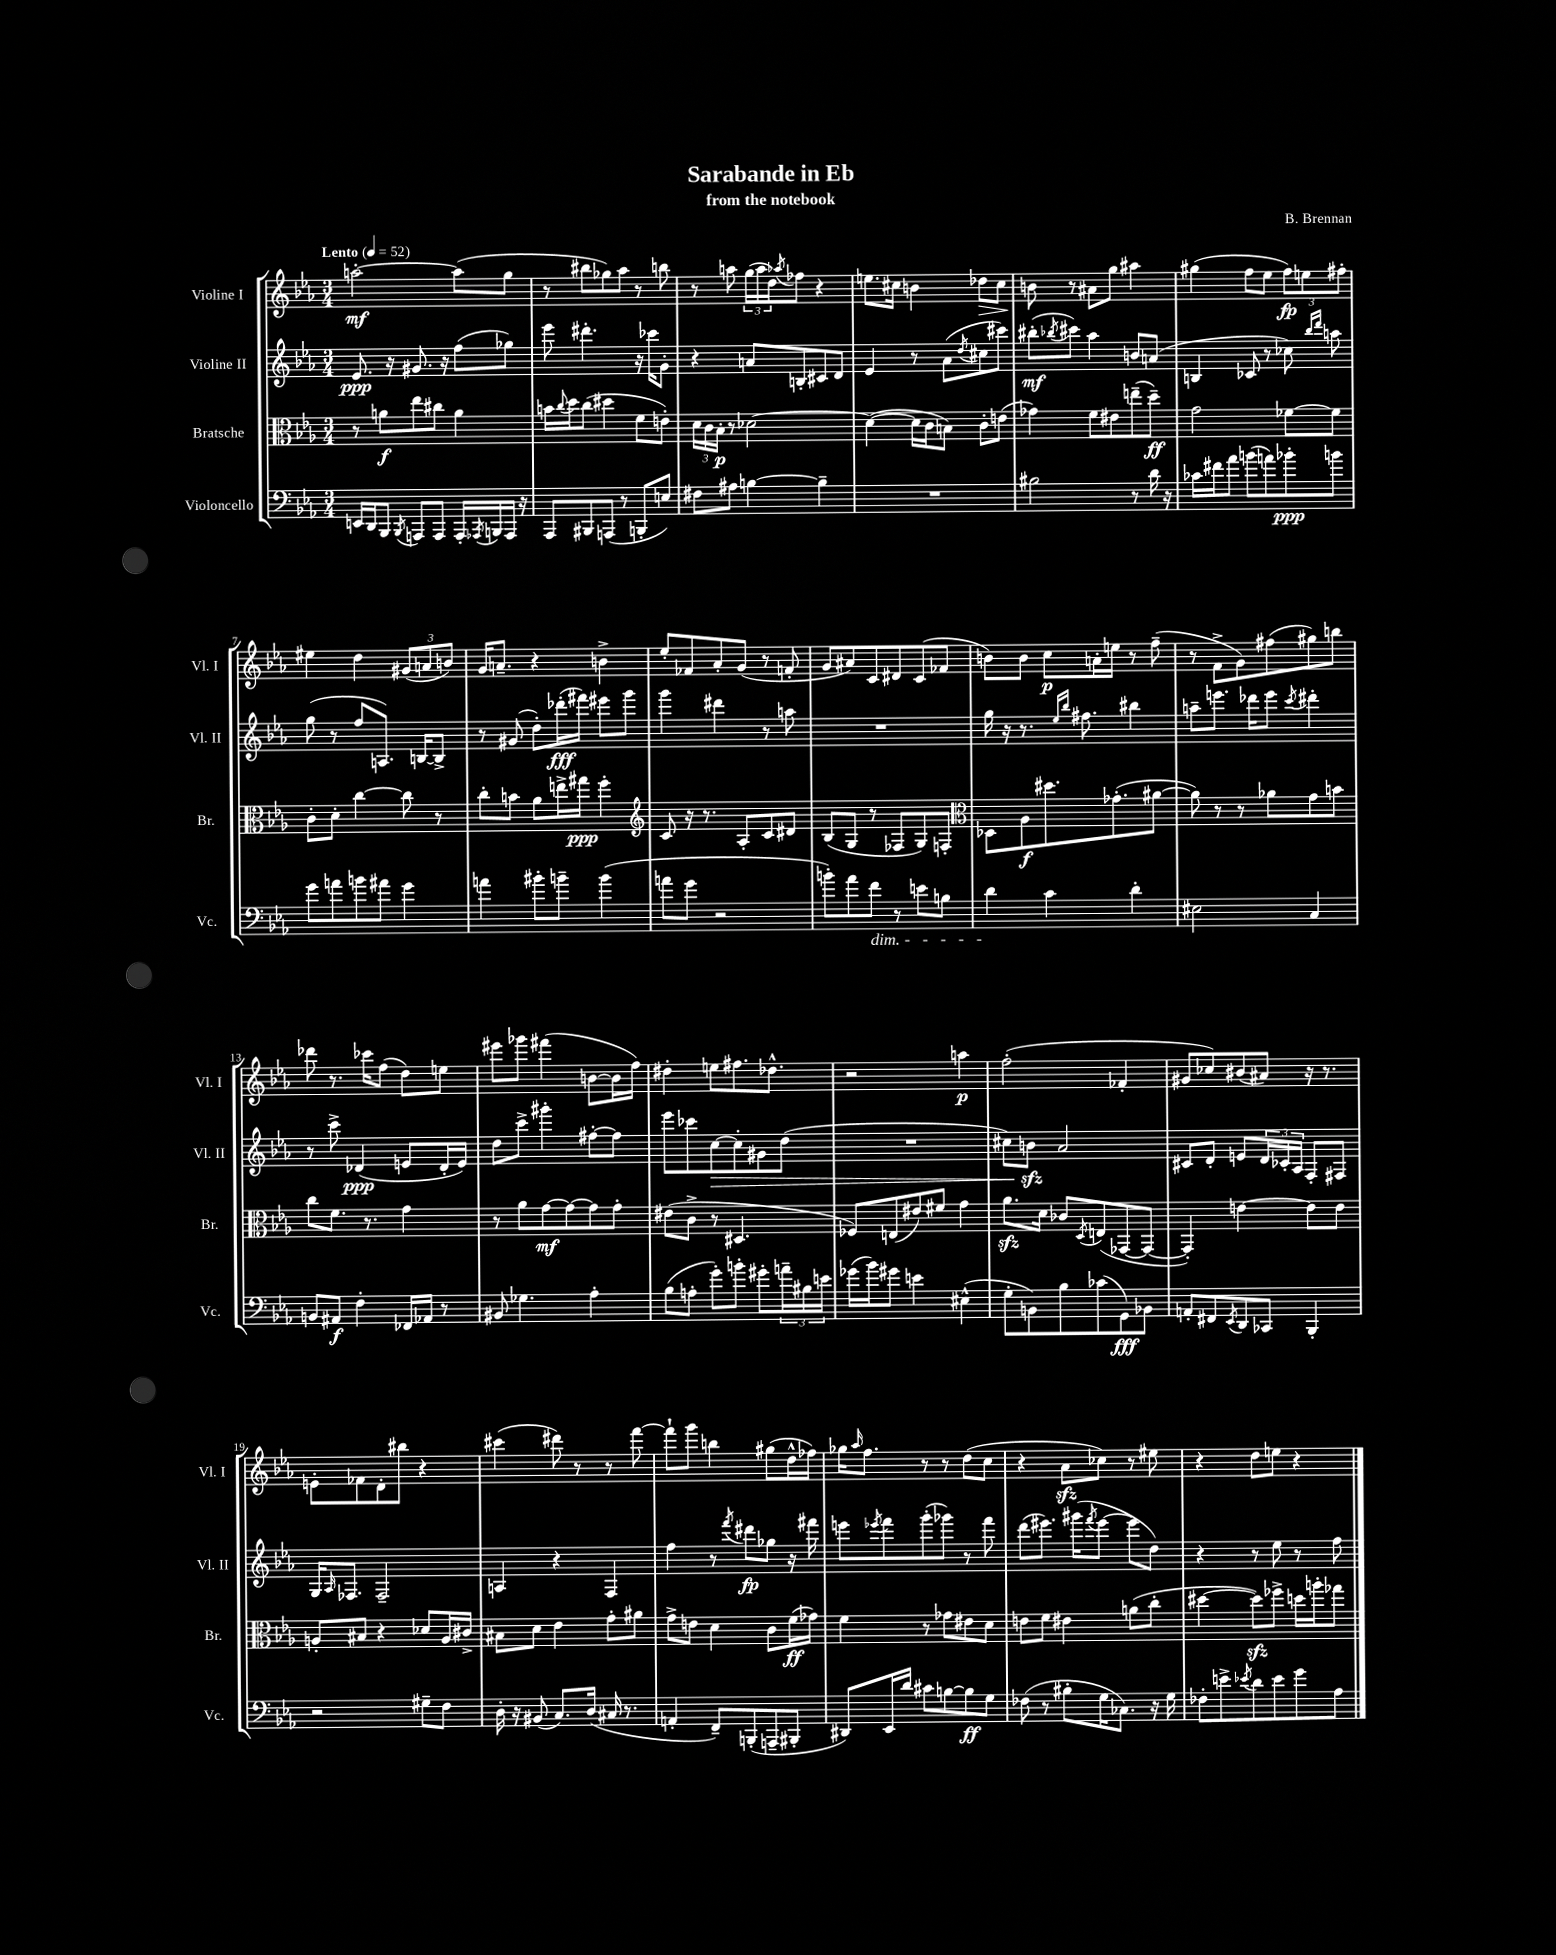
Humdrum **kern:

**kern	**kern	**kern	**kern
*staff4	*staff3	*staff2	*staff1
*clefF4	*clefC3	*clefG2	*clefG2
*k[b-e-a-]	*k[b-e-a-]	*k[b-e-a-]	*k[b-e-a-]
*M3/4	*M3/4	*M3/4	*M3/4
*MM52	*MM52	*MM52	*MM52
16EE	8r	8.e-	[2aa'
16DD	.	.	.
8BBB-	8a	.	.
.	.	16r	.
8qBBB-	.	.	.
8AAA	8ee-	8.g#	.
8AAA	8cc#	.	.
.	.	16r	.
16AAA'	4a	(8ff	(8aa]
8qAAA-	.	.	.
16BBB	.	.	.
16AAA-	.	8gg-)	8gg
16r	.	.	.
=	=	=	=
8AAA-	16b	8eee-	8r
.	8qqcc	.	.
.	16dd	.	.
8BBB#	(8cc	4.ddd#'	8bb#
(8AAA	4dd#	.	8gg-)
8r	.	.	8aa-
8BBB'	8f	16r	8r
.	.	16ccc-	.
8E)	8e')	8g'	8bb
=	=	=	=
8F#	24d	4r	8r
.	24c	.	.
.	24B-'	.	.
8A#	8r	.	8aa
[4B	[2d-	8a	(24gg
.	.	.	24aa
.	.	.	24dd)
.	.	.	8qaa-
.	.	8B'	8ff-
4B~]	.	8c#	4r
.	.	8d	.
=	=	=	=
2.r	(4d-_	4e-	8.ee
.	.	.	16cc#
.	16d-]	8r	4b
.	16c	.	.
.	8B)	(8a-	.
.	.	8qdd	.
.	8c'	8cc#	8dd-
.	(8e	8ccc#)	8cc#
=	=	=	=
2B#	4g-)	(8bb#'	8b
.	.	8qbb-	.
.	.	8ccc#)	8r
.	8f	4aa-	8a#
.	8e#	.	8gg
8r	(8ee~	8b	4aa#
16d	8dd~)	(8a	.
16r	.	.	.
=	=	=	=
16c-	2g	4B	(4gg#
16f#	.	.	.
8a-	.	.	.
(8b	.	8c-	8ff
8a)	.	8r	8ee-
8b-'	[8f-	8cc-)	12ff)
.	.	.	12ee
.	.	16qqbb-	.
.	.	16qqddd	.
8b	8f-]	8aa	.
.	.	.	12ff#'
=	=	=	=
8g	8c'	(8gg	4ee#
8a	8d'	8r	.
8b	[4cc	8ff	4dd
8a#	.	8.A)	.
4g	8cc]	.	(12g#
.	.	[16B	.
.	.	.	12a
.	8r	8B^]	.
.	.	.	12b)
=	=	=	=
4a	8cc'	8r	16g
.	.	.	8.a~
.	8b	(8g#	.
8b#'	8a-	8dd')	4r
8b~	16ee^	(16ddd-'	.
.	16gg#	16fff#)	.
(4b	4ff'	8eee#	4b^
.	.	8ggg	.
=	=	=	=
*	*clefG2	*	*
8a	8c	4ggg	8ee-'
8g	16r	.	8f-
.	8.r	.	.
2r	.	4ddd#	8a-'
.	8A-'	.	(8g
.	8c	8r	8r
.	8d#	8aa	8f'
=	=	=	=
8b')	(8B-	2.r	8g
8a-	8G	.	8a#)
8f	8r	.	8c
8r	8F-	.	8d#
8e	8G)	.	(8c
8B	8F'	.	8f-
=	=	=	=
*	*clefC3	*	*
4d	8D-	16gg	8b)
.	.	16r	.
.	8A-	8.r	8b
4c	8.dd#	.	8cc
.	.	16qqee-	.
.	.	16qqbb-	.
.	.	8.ff#	.
.	.	.	16a'
.	(8.g-'	.	16ee
4d'	.	4bb#	8r
.	[8a#	.	(8ff~
=	=	=	=
2E#	8a#])	8aa~	8r
.	8r	8.eee	8f^
.	8r	.	8g)
.	.	16ddd-	.
.	8a-	8eee	(8ff#
.	.	8qccc	.
4C	8g	4ddd#'	8gg#)
.	8b	.	8bb
=	=	=	=
8BB	8cc	8r	8ddd-
8AA#	8.f	8ccc^	8.r
4F'	.	(4d-	.
.	8.r	.	16ccc-
.	.	.	(8ff
16FF-	4g	8e	8dd)
16AA-	.	.	.
8r	.	16d-'	8ee
.	.	16e)	.
=	=	=	=
8BB#	8r	8dd	8eee#
4.G-	8a-	8ccc^	8ggg-
.	[8g	4ggg#'	(4fff#
.	8g_	.	.
4A-'	8g]	[8ff#'	[8b
.	8g'	8ff#]	16b]
.	.	.	16ff)
=	=	=	=
(8B-	(8e#	8eee-	4dd#'
8A'	8c^	8ccc-	.
8g')	8r	[8cc	8ee
8b'	4.D#	8cc']	8.ff#
8g#'	.	8g#	.
.	.	.	8.dd-^^
24a~	.	(8dd	.
24B#	.	.	.
24e	.	.	.
=	=	=	=
(16g-	8F-)	2.r	2r
16b-)	.	.	.
8g#	(8E	.	.
4e	8e#)	.	.
.	8f#	.	.
(4E#^^	4g	.	4aa
=	=	=	=
8G'	8.a-	8cc#)	(2ff'
8BB)	.	8b	.
.	16d	.	.
8B-	8c-	2a-	.
.	8qD	.	.
(8c-	(8E	.	.
8GG)	[8GG-	.	4f-'
8BB-	8GG-_	.	.
=	=	=	=
8AA'	4GG-'])	8c#	8g#
8FF#	.	8d'	8cc-)
8qEE-	.	.	.
8DD	[4e	8e	(8b#
8CC-	.	24d	8a#)
.	.	24c-'	.
.	.	24A-	.
4BBB-'	8e]	8F'	16r
.	.	.	8.r
.	8e	8F#	.
=	=	=	=
2r	8A'	16G	8e'
.	.	16qqA-	.
.	.	8.F-	.
.	8B#	.	8f-
.	4r	2F-~	8d'
.	.	.	8bb#
8G#~	8d-	.	4r
8F	16A	.	.
.	16c#^	.	.
=	=	=	=
16D'	8B#	4A	(4ccc#
16r	.	.	.
(8BB#	8d	.	.
8.C)	4e-	4r	8ddd#)
.	.	.	8r
(16D	.	.	.
16C#	8g'	4F	8r
8.r	.	.	.
.	8a#	.	[8fff
=	=	=	=
4AA'	8g^	4ff	8fff`]
.	8e	.	8ggg
8FF~)	4d	8r	4bb
.	.	8qfff	.
(8BBB'	.	8ddd#	.
8AAA~	8c	8gg-	(8gg#
8BBB#'	(16f	16r	16dd^^
.	16g-)	16fff#	16ff-)
=	=	=	=
8DD#)	4f	8eee	16gg-
.	.	.	16qqaa-
.	.	.	8.ff
.	.	8qeee-	.
16EE-	.	8fff	.
16d	.	.	.
8c#	8r	(8ggg'	8r
[8B	8g-	8ggg-)	8r
8B]	8e#	8r	(8dd
8G	8d	8fff	8cc
=	=	=	=
(8F-	8e	(8ddd	4r
8r	8f	8.eee#)	.
8B#'	4e#	.	8a-
.	.	(16ggg#	.
.	.	8qfff	.
16G	.	[8eee#	8cc-)
8.C-)	.	.	.
.	(8a	8eee#]	8r
16r	8cc'	8dd)	8ee#
16G	.	.	.
=	=	=	=
8F-'	[4dd#	4r	4r
8e^	.	.	.
8qe-	.	.	.
8d	8dd#])	8r	8dd
8e-	8ff-^	8ee-	8ee
8g	16dd	8r	4r
.	16aa'	.	.
8A-	8gg-	8ff	.
==	==	==	==
*-	*-	*-	*-
